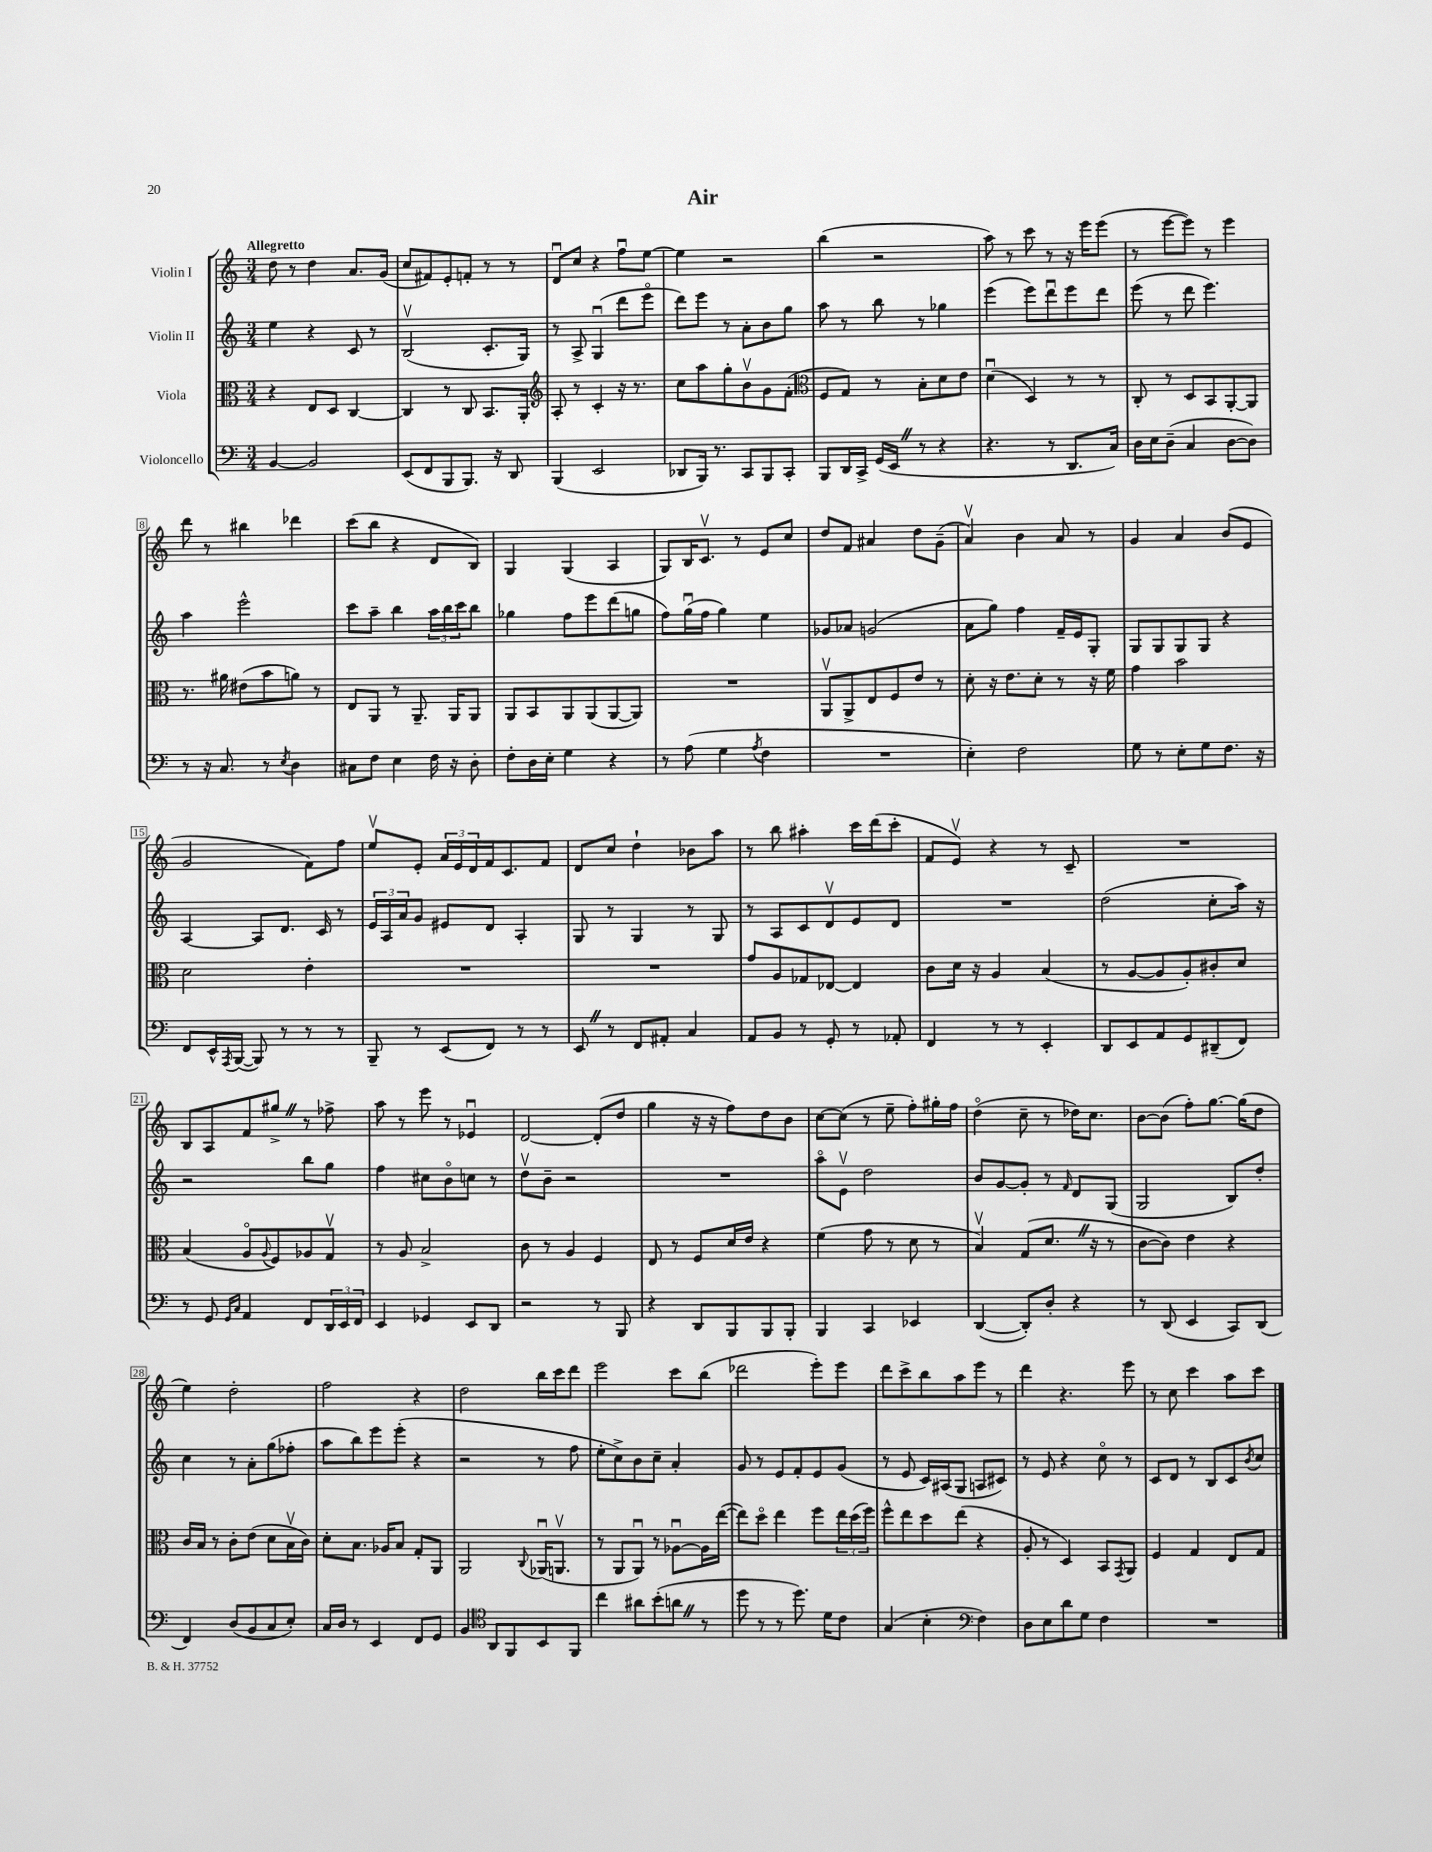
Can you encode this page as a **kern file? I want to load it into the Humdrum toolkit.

**kern	**kern	**kern	**kern
*part4	*part3	*part2	*part1
*staff4	*staff3	*staff2	*staff1
*I"Violoncello	*I"Viola	*I"Violin II	*I"Violin I
*clefF4	*clefC3	*clefG2	*clefG2
*k[]	*k[]	*k[]	*k[]
*M3/4	*M3/4	*M3/4	*M3/4
=1	=1	=1	=1
!	!	!	!LO:TX:a:B:t=Allegretto
[4BB/	4r	4ee\	8dd\
.	.	.	8r
2BB/]	8E/L	4r	4dd\
.	8D/J	.	.
.	[4C/	8c/	8.a/L
.	.	8r	.
.	.	.	(16g/Jk
=2	=2	=2	=2
(8EE/L	4C/]	(2Bv/	8cc/L
8FF/	.	.	8f#X/)
8BBB/	8r	.	8e'/
8.BBB/J)	8C/	.	8fn'/J
.	8.BB/L	8.c'/L	8r
16r	.	.	.
8DD/	.	.	8r
.	16AA'/Jk	16G/Jk)	.
=3	=3	=3	=3
*	*clefG2	*	*
(4BBB/	8A'/	8r	8du/L
.	8r	8A^/	8cc/J
2EE/	4c'/	(4Gu/	4r
.	16r	8ddd\L	8ffu\L
.	8.r	.	.
.	.	8eee\J	[8ee\J
=4	=4	=4	=4
8DD-X/L	8cc\L	8ddd\L)	4ee\]
16BBB/Jk)	8aa\	8eee\J	.
8.r	.	.	.
.	8gg'\	8r	2r
8CC/L	8bv\	8a'\L	.
8BBB/	8g\	8b\	.
8CC'/J	(8f'\J	8gg\J	.
=5	=5	=5	=5
*	*clefC3	*	*
8BBB/L	8F/L	8aa\	(4bb\
16DD/L	8G/J)	8r	.
16CC^/JJ	.	.	.
(16GG/LL	8r	8bb\	2r
16EEZ/JJ	.	.	.
8r	8B'\L	8r	.
4r	8d\	4gg-X\	.
.	8e\J	.	.
=6	=6	=6	=6
4.r	(4du\	(4eee\	8aa\)
.	.	.	8r
.	4D/)	8eee\L)	8ccc\
8r	.	8dddu\	8r
8.DD/L	8r	8eee\	16r
.	.	.	16eee\KL
.	8r	8ddd\J	(8eee\J
16C/Jk)	.	.	.
=7	=7	=7	=7
16D\LL	8C'/	(8eee\	8r
16E\J	.	.	.
(8D~\J	8r	8r	[8eee\L
4C/	8D/L	8ddd\	8eee\J])
.	8BB/	4.eee\)	8r
[8D\L	[8AA'/	.	4eee\
8D\J])	8AA/J]	.	.
!!LO:LB:g=z
=8	=8	=8	=8
8r	8.r	4aa\	8ddd\
16r	.	.	8r
8.C/	16a#X\	.	.
.	(8e#X\L	2eee^^\	4bb#X\
8r	8b\	.	.
8qE/	.	.	.
4D\	8an\J)	.	4ddd-X\
.	8r	.	.
=9	=9	=9	=9
8C#X\L	8E/L	8ccc\L	(8ccc\L
8F\J	8AA/J	8aa~\J	8bb\J
4E\	8r	4bb\	4r
.	8.AA~/	.	.
16F\	.	24aa\LL	8d/L
.	.	24bb\	.
16r	16AA/KL	.	.
.	.	24ccc\J	.
8D'\	8AA/J	8bb\J	8B/J)
=10	=10	=10	=10
8F'\L	8AA/L	4gg-X\	4G/
16D\L	8BB/	.	.
16E'\JJ	.	.	.
4G\	8AA/	8ff\L	(4G/
.	(8AA/	8eee\	.
4r	[8AA/	(8ddd\	4A/
.	8AA/J])	8ggn\J	.
=11	=11	=11	=11
8r	2.r	8ff\L)	8G/L)
(8A\	.	(16ggu\L	16B/K
.	.	16ff\JJ	8.cv/J
4G\	.	4gg\)	.
.	.	.	8r
8qA/	.	.	.
4F\	.	4ee\	8e/L
.	.	.	8cc/J
=12	=12	=12	=12
2.r	8AAv/L	8g-X/L	8dd/L
.	8AA^/	8a-X/J	8f/J
.	8E/	(2gn/	4a#X/
.	8F/	.	.
.	8e/J	.	8dd\L
.	8r	.	(8g~\J
=13	=13	=13	=13
4E'\)	8d'\	8a\L	4av/)
.	16r	8gg\J)	.
.	8.e\L	.	.
2F\	.	4ff\	4b\
.	8d'\J	.	.
.	8r	16f~/LL	8a/
.	.	16e/J	.
.	16r	8G'/J	8r
.	16f\	.	.
=14	=14	=14	=14
8G\	4g\	8G/L	4g/
8r	.	8G/	.
8E'\L	2b\	8G/	4a/
8G\	.	8G/J	.
8.F\J	.	4r	(8b/L
.	.	.	8e/J
16r	.	.	.
!!LO:LB:g=z
=15	=15	=15	=15
8FF/L	2d\	[4A/	2g/
16EE^^/L	.	.	.
8qAAA/	.	.	.
([16BBB/JJ	.	.	.
8BBB/])	.	8A/L]	.
8r	.	8.d/J	.
8r	4e'\	.	8f\L)
.	.	16c/	.
8r	.	8r	8ff\J
=16	=16	=16	=16
8BBB~/	2.r	24e/LL	8eev/L
.	.	24A/	.
.	.	24a/J	.
8r	.	8g/J	8e'/J
(8EE/L	.	8e#X/L	24a/LL
.	.	.	24e/
.	.	.	24d/
8FF/J)	.	8d/J	16f/J
.	.	.	8.c/
8r	.	4A'/	.
8r	.	.	8f/J
=17	=17	=17	=17
8EEZ/	2.r	8G/	8d/L
8r	.	8r	8cc/J
8FF/L	.	4G/	4dd`\
8AA#X'/J	.	.	.
4C/	.	8r	8b-X\L
.	.	8G/	8aa\J
=18	=18	=18	=18
8AA/L	8g/L	8r	8r
8BB/J	8A/	8A/L	8bb\
8r	8G-X/	8c/	4aa#X'\
8GG'/	[8E-X/J	8dv/	.
8r	4E-/]	8e/	16ccc\LL
.	.	.	(16ddd\J
8AA-X'/	.	8d/J	8ccc'\J
=19	=19	=19	=19
4FF/	8c\L	2.r	8f/L
.	16d\Jk	.	8ev/J)
.	16r	.	.
8r	4A/	.	4r
8r	.	.	.
4EE'/	(4B/	.	8r
.	.	.	8c~/
=20	=20	=20	=20
8DD/L	8r	(2dd\	2.r
8EE/	[8A/L	.	.
8AA/	8A/]	.	.
8GG/	8A'/)	.	.
(8DD#X~/	8c#X'/	8cc'\L	.
8FF/J)	8d/J	16aa\Jk)	.
.	.	16r	.
!!LO:LB:g=z
=21	=21	=21	=21
8r	(4B/	2r	8B/L
8GG/	.	.	8A/
16qqGG/LL	.	.	.
16qqC/JJ	.	.	.
4AA/	8A/L	.	8f/
.	8qqA/	.	.
.	8F/)	.	8gg#X^Z/J
8FF/L	8A-X/	8bb\L	8r
24DD/L	8Gv/J	8gg\J	8ff-X^\
24EE/	.	.	.
24FF/JJ	.	.	.
=22	=22	=22	=22
4EE/	8r	4ff\	8aa\
.	8A/	.	8r
4GG-X/	2B^/	8cc#X\L	8eee\
.	.	8b\	8r
8EE/L	.	8ccn\J	4e-Xu/
8DD/J	.	8r	.
=23	=23	=23	=23
2r	8c\	8ddv\L	[2d/
.	8r	8b~\J	.
.	4A/	2r	.
8r	4F/	.	(8d'/L]
8BBB/	.	.	8dd/J
=24	=24	=24	=24
4r	8E/	2.r	4gg\
.	8r	.	.
8DD/L	8F/L	.	16r
.	.	.	16r
8BBB/	16d/L	.	8ff\L)
.	16e/JJ	.	.
8BBB/	4r	.	8dd\
8BBB'/J	.	.	8b\J
=25	=25	=25	=25
4BBB/	(4f\	8aa\L	[8cc\L
.	.	8ev\J	(8cc\J]
4CC/	8g\	2dd\	8r
.	8r	.	8ee~\
4EE-X/	8d\	.	8ff'\L)
.	8r	.	16gg#X'\L
.	.	.	16ff\JJ
=26	=26	=26	=26
([4DD/	4Bv/)	8b/L	(4dd\
.	.	[8g/	.
8DD'/L])	(8G/L	8g'/J]	8cc~\
8D'/J	8.dZ/J	8r	8r
.	.	16qqf/	.
4r	.	8d/L	16dd-X\KL)
.	16r	.	8.cc\J
.	8r	(8G/J	.
=27	=27	=27	=27
8r	[8c\L	2G/	[8b\L
(8DD/	8c\J])	.	(8b\J]
4EE/	4e\	.	8ff'\L)
.	.	.	[8.gg\J
8CC/L)	4r	8B/L)	.
.	.	.	(16gg\KL]
(8DD/J	.	8dd'/J	8dd\J
!!LO:LB:g=z
=28	=28	=28	=28
4FF/)	16c/LL	4cc\	4ee\)
.	16B/JJ	.	.
.	8r	.	.
(8D/L	8c'\L	8r	2dd'\
8BB/	(8e\J	8a'\L	.
8C/	8d\L	(8gg\	.
8E'/J)	16Bv\L	8ff-X'\J	.
.	16c\JJ)	.	.
=29	=29	=29	=29
16C/LL	8d'\L	8aa\L	2ff\
16D/JJ	.	.	.
8r	8.B\J	8bb\)	.
4EE/	.	8eee\	.
.	16A-X/KL	.	.
.	8B/J	(8eee'\J	.
8FF/L	8G'/L	4r	4r
8GG/J	8AA/J	.	.
=30	=30	=30	=30
4BB/	2AA/	2r	2dd\
*clefC4	*	*	*
8AA/L	.	.	.
8FF/	.	.	.
.	8qqC/	.	.
8BB/	(16AA-Xu/KL	8r	16bb\LL
.	8.AAnv/J	.	16ccc\J
8FF/J	.	8ff\	8ddd\J
=31	=31	=31	=31
4cc\	8r	8ee'\L	2eee\
.	8AA/L	8cc^\)	.
8a#X\L	8AAu/J)	8b\	.
(8b'\	8r	8cc~\J	.
8anZ\J	[8A-Xu\L	4a'/	8ccc\L
8r	16A-\L]	.	(8bb\J
.	([16ee\JJ	.	.
=32	=32	=32	=32
8dd\	8ee\L])	8g/	2ddd-X\
8r	8dd\J	8r	.
8r	4ee\	8e/L	.
8.dd\)	.	8f'/	.
.	8ff\L	8e/	8eee'\L)
16d\KL	.	.	.
8c\J	24ee\L	(8g/J	8eee\J
.	(24dd\	.	.
.	24ff\JJ)	.	.
=33	=33	=33	=33
(4G/	8ff^^\L	8r	8ddd\L
.	8ee\	8e/	8ccc^\
4B'\	8dd\	16c/LL)	8bb\
.	.	(16A#X/J	.
.	(8ee\J	8G/J	8aa\
*clefF4	*	*	*
4F\)	4r	8An/L	8eee\J
.	.	8c#X/J)	8r
=34	=34	=34	=34
8D\L	8A'/	8r	4ddd\
8E\	8r	8e/	.
8d\	4D/)	4r	4.r
8G\J	.	.	.
4F\	8BB/L	8cc\	.
.	8qGG/	.	.
.	8AA/J	8r	8eee\
=35	=35	=35	=35
2.r	4F/	8c/L	8r
.	.	8d/J	8cc\
.	4G/	8r	4ccc\
.	.	8B/L	.
.	8E/L	8c/	8aa\L
.	.	8qb/	.
.	8G/J	8cc/J	8ccc\J
==	==	==	==
*-	*-	*-	*-
